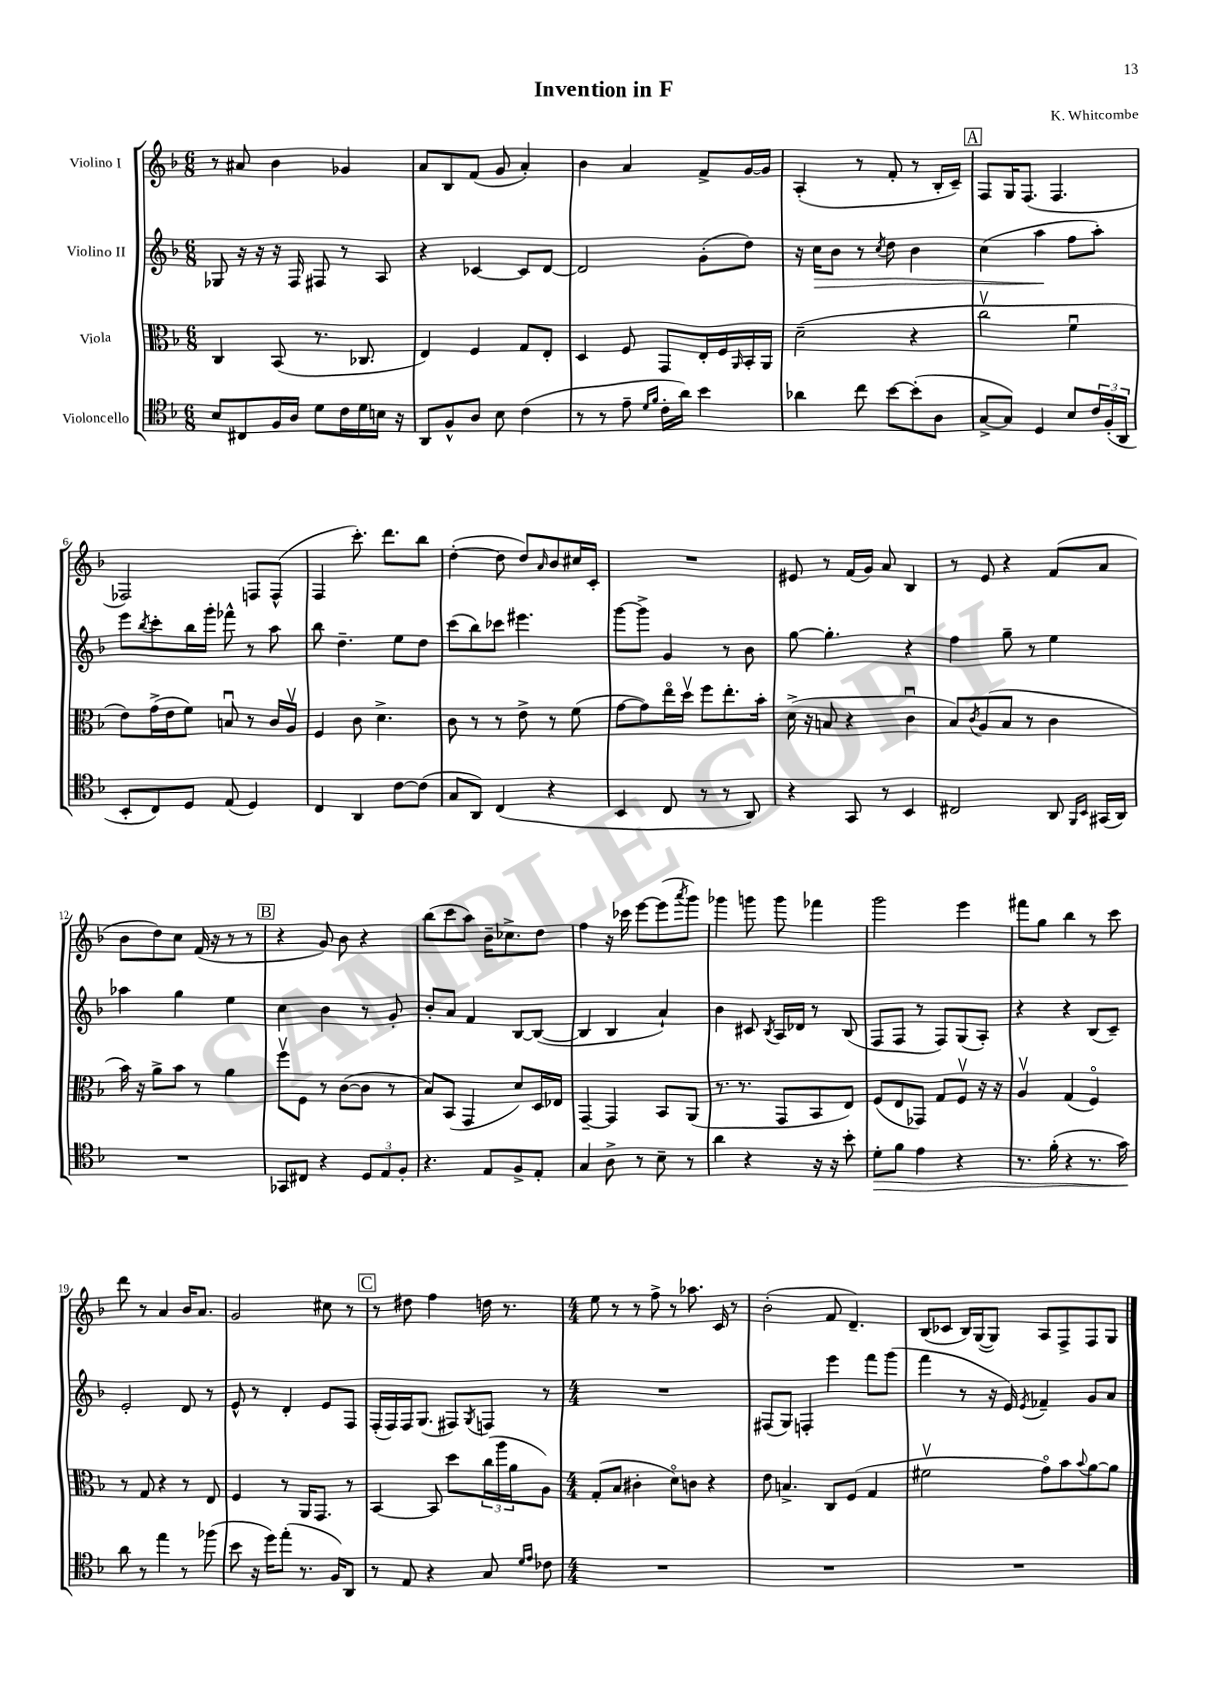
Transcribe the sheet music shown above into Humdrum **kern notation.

**kern	**kern	**kern	**kern
*staff4	*staff3	*staff2	*staff1
*clefC4	*clefC3	*clefG2	*clefG2
*k[b-]	*k[b-]	*k[b-]	*k[b-]
*M6/8	*M6/8	*M6/8	*M6/8
8B-/L	4C/	8G-/	8r
8C#/	.	16r	8a#/
.	.	16r	.
16F/L	(8BB-/	16r	4b-\
16A/JJ	.	16F/	.
8d\L	8.r	8F#/	.
16c\L	.	8r	4g-/
16d\	8.C-/	.	.
16B\JJ	.	8A/	.
16r	.	.	.
=	=	=	=
8AA/L	4E/)	4r	8a/L
8F^^/	.	.	8B-/
8A/J	4F/	[4c-/	(8f/J
8B-\	.	.	8g/
(4c\	8G/L	8c-/]L	4a'/)
.	8E'/J	[8d/J	.
=	=	=	=
8r	4D/	2d/]	4b-\
8r	.	.	.
8e~\	8F/	.	4a/
16qqd/LL	.	.	.
16qqf/JJ	.	.	.
16c'\LL	8GG/L	.	.
16a\JJ)	.	.	.
4b-\	16E'/L	(8g'\L	8f^/L
.	16F/	.	.
.	16qqAA/	.	.
.	16BB-'/	8dd\J)	[16g/L
.	16AA/JJ	.	16g/]JJ
=	=	=	=
4a-\	(2d~\	16r	(4A'/
.	.	16cc\LK	.
.	.	8b-\J	.
8cc\	.	8r	8r
.	.	8qcc/	.
[8b-\L	.	8dd\	8f'/
(8b-'\]	4r	4b-\	8r
8A\J	.	.	16B-'/LL
.	.	.	16c~/JJ)
=	=	=	=
[8G^/L	2ccv\	(4cc\	8F/L
8G/]J)	.	.	16G/K
.	.	.	(8.F/J
4D/	.	4aa\	.
.	.	.	4.F/
8B-/L	4fu\	8ff\L	.
24c/L	.	8aa'\J)	.
(24F'/	.	.	.
24AA/JJ	.	.	.
=	=	=	=
8BB-'/L	8e\L)	8eee\L	2F-/)
.	.	8qbb-/	.
8C/)	(16g^\L	8ccc'\	.
.	16e\J	.	.
8D/J	8f\J)	16bb-\L	.
.	.	16ggg'\JJ	.
(8E/	8Bu/	8fff-^^\	.
4D/)	8r	8r	8F/L
.	16c/LL	8aa\	(8F^^/J
.	16Av/JJ	.	.
=	=	=	=
4C/	4F/	8bb-\	4F/
.	.	4.dd~\	.
4AA/	8c\	.	8.ccc'\)
.	4.d^\	.	.
.	.	.	8.ddd\L
[8c\L	.	8ee\L	.
(8c\]J	.	8dd\J	8bb-\J
=	=	=	=
8G/L	8c\	(8ccc\L	([4dd'\
8AA/J)	8r	8bb-\)	.
(4C/	8r	8ccc-\J	8dd\]
.	8e^\	4.eee#\	8dd/L)
.	.	.	16qqa/
4r	8r	.	8b-/
.	(8f\	.	16cc#/L
.	.	.	16c'/JJ
=	=	=	=
4BB-/	[8g\L	[8ggg\L	2.r
.	8g\])	8ggg^\]J	.
8C/	16eeo\L	4g/	.
.	16ddv\JJ	.	.
8r	8ff\L	.	.
8r	8.ee'\	8r	.
8AA/)	.	8b-\	.
.	16b-'\Jk	.	.
=	=	=	=
4r	(16d^\	[8gg\	8e#/
.	16r	.	.
.	8B/	4.gg'\]	8r
8GG/	4r	.	(16f/LL
.	.	.	16g/JJ)
8r	.	.	8a/
4BB-/	4cu\	4r	4B-/
=	=	=	=
2C#/	8B-/L)	4ff\	8r
.	8qc/	.	.
.	(8A/	.	8e/
.	8B-/J	8gg~\	4r
.	8r	8r	.
8AA/	4c\	4ee\	(8f/L
16qqFF/LL	.	.	.
16qqBB-/JJ	.	.	.
(16GG#/LL	.	.	8a/J
16AA/JJ)	.	.	.
=	=	=	=
2.r	16b-\)	4aa-\	8b-\L
.	16r	.	.
.	8a^\L	.	8dd\)
.	8b-\J	4gg\	8cc\J
.	8r	.	(16f/
.	.	.	16r
.	4a\	4ee\	8r
.	.	.	8r
=	=	=	=
8GG-/L	8ffv\L	4cc\	4r
8C#/J	8F\J	.	.
4r	8r	4b-\	8g/)
.	([8c\L	.	8b-\
12D/L	8c\]J	8r	4r
12E/	.	.	.
.	8r	8g'/	.
12F'/J	.	.	.
=	=	=	=
4.r	8B-/L)	8b-'/L	(8bb-\L
.	(8BB-/J	8a/J	8ccc\
.	4GG/	4f/	8aa\J)
8E/L	.	.	16b-~\LK
.	.	.	8.cc-^\
8F^/	8d/L)	[8B-/L	.
8E'/J	16D/L	(8B-/_J	8dd\J
.	16E-/JJ	.	.
=	=	=	=
4G/	[4GG~/	4B-/]	4ff\
8A^\	4GG/]	4B-/	16r
.	.	.	16ccc-\
8r	.	.	[8eee\L
8B-~\	8BB-/L	4a`/)	(8eee\]
.	.	.	8qaaa/
8r	(8AA/J	.	8ggg\J)
=	=	=	=
4a\	8.r	4b-\	4ggg-\
.	8.r	.	.
4r	.	8c#/	8ggg\
.	.	8qB-/	.
.	8GG/L	16A/LL	8ggg\
.	.	16d-/JJ	.
16r	8BB-/	8r	4fff-\
16r	.	.	.
8b-'\	8E/J)	(8B-/	.
=	=	=	=
8d'\L	(8F/L	8F/L	2ggg\
8f\J	8E/	8F/J	.
4e\	8GG-/J)	8r	.
.	8G/L	8F/L)	.
4r	8Fv/J	(8G/	4eee\
.	16r	8A'/J)	.
.	16r	.	.
=	=	=	=
8.r	4Av/	4r	8fff#\L
.	.	.	8gg\J
(16f'\	.	.	.
4r	(4G/	4r	4bb-\
8.r	4Fo/)	(8B-/L	8r
.	.	8c~/J)	8ccc\
16g\)	.	.	.
=	=	=	=
8a\	8r	2e'/	8ddd\
8r	8G/	.	8r
4ee\	4r	.	4a/
8r	8r	8d/	16b-/LK
.	.	.	8.a/J
(8ff-\	8E/	8r	.
=	=	=	=
8b-\	4F/	8e^^/	2g/
16r	.	8r	.
16dd\LK)	.	.	.
(8ee'\J	8r	4d'/	.
8.r	16AA/LK	.	.
.	8.GG/J	.	.
.	.	8e/L	8cc#\
16F/LK)	.	.	.
8AA/J	8r	8F/J	8r
=	=	=	=
8r	[4BB-/	(16F'/LL	8r
.	.	16F/)	.
8E/	.	16F/J	8dd#\
.	.	(8.G/J	.
4r	8BB-/]	.	4ff\
.	8dd\L	8F#/L)	.
.	.	8qG/	.
8G/	(24cc\L	8F/J	16dd\
.	24aa\	.	.
.	.	.	8.r
.	24a\J	.	.
16qqd/LL	.	.	.
16qqe/JJ	.	.	.
8c-\	8A\J)	8r	.
=	=	=	=
*M4/4	*M4/4	*M4/4	*M4/4
1r	(8G'/L	1r	8ee\
.	8B-/J	.	8r
.	4c#'\	.	8r
.	.	.	8ff^\
.	8do\L)	.	8r
.	8c\J	.	8.aa-\
.	4r	.	.
.	.	.	16c/
.	.	.	8r
=	=	=	=
1r	8e\	(8F#/L	(2b-'\
.	4.B^/	8G/J)	.
.	.	4F'/	.
.	8C/L	4eee\	8f/
.	(8F/J	.	4.d~/)
.	4G/	8fff\L	.
.	.	(8ggg\J	.
=	=	=	=
1r	2f#v\	4fff\	(8B-/L
.	.	.	8c-/J
.	.	8r	16B-/LL)
.	.	.	([16G/J
.	.	16r	8G/]J)
.	.	16e/)	.
.	.	8qe/	.
.	8go\L)	4f-~/	8A/L
.	8b-\	.	8F^/
.	8qqb-/	.	.
.	[8a\	8g/L	8F/
.	8a\]J	8a/J	8G/J
==	==	==	==
*-	*-	*-	*-
